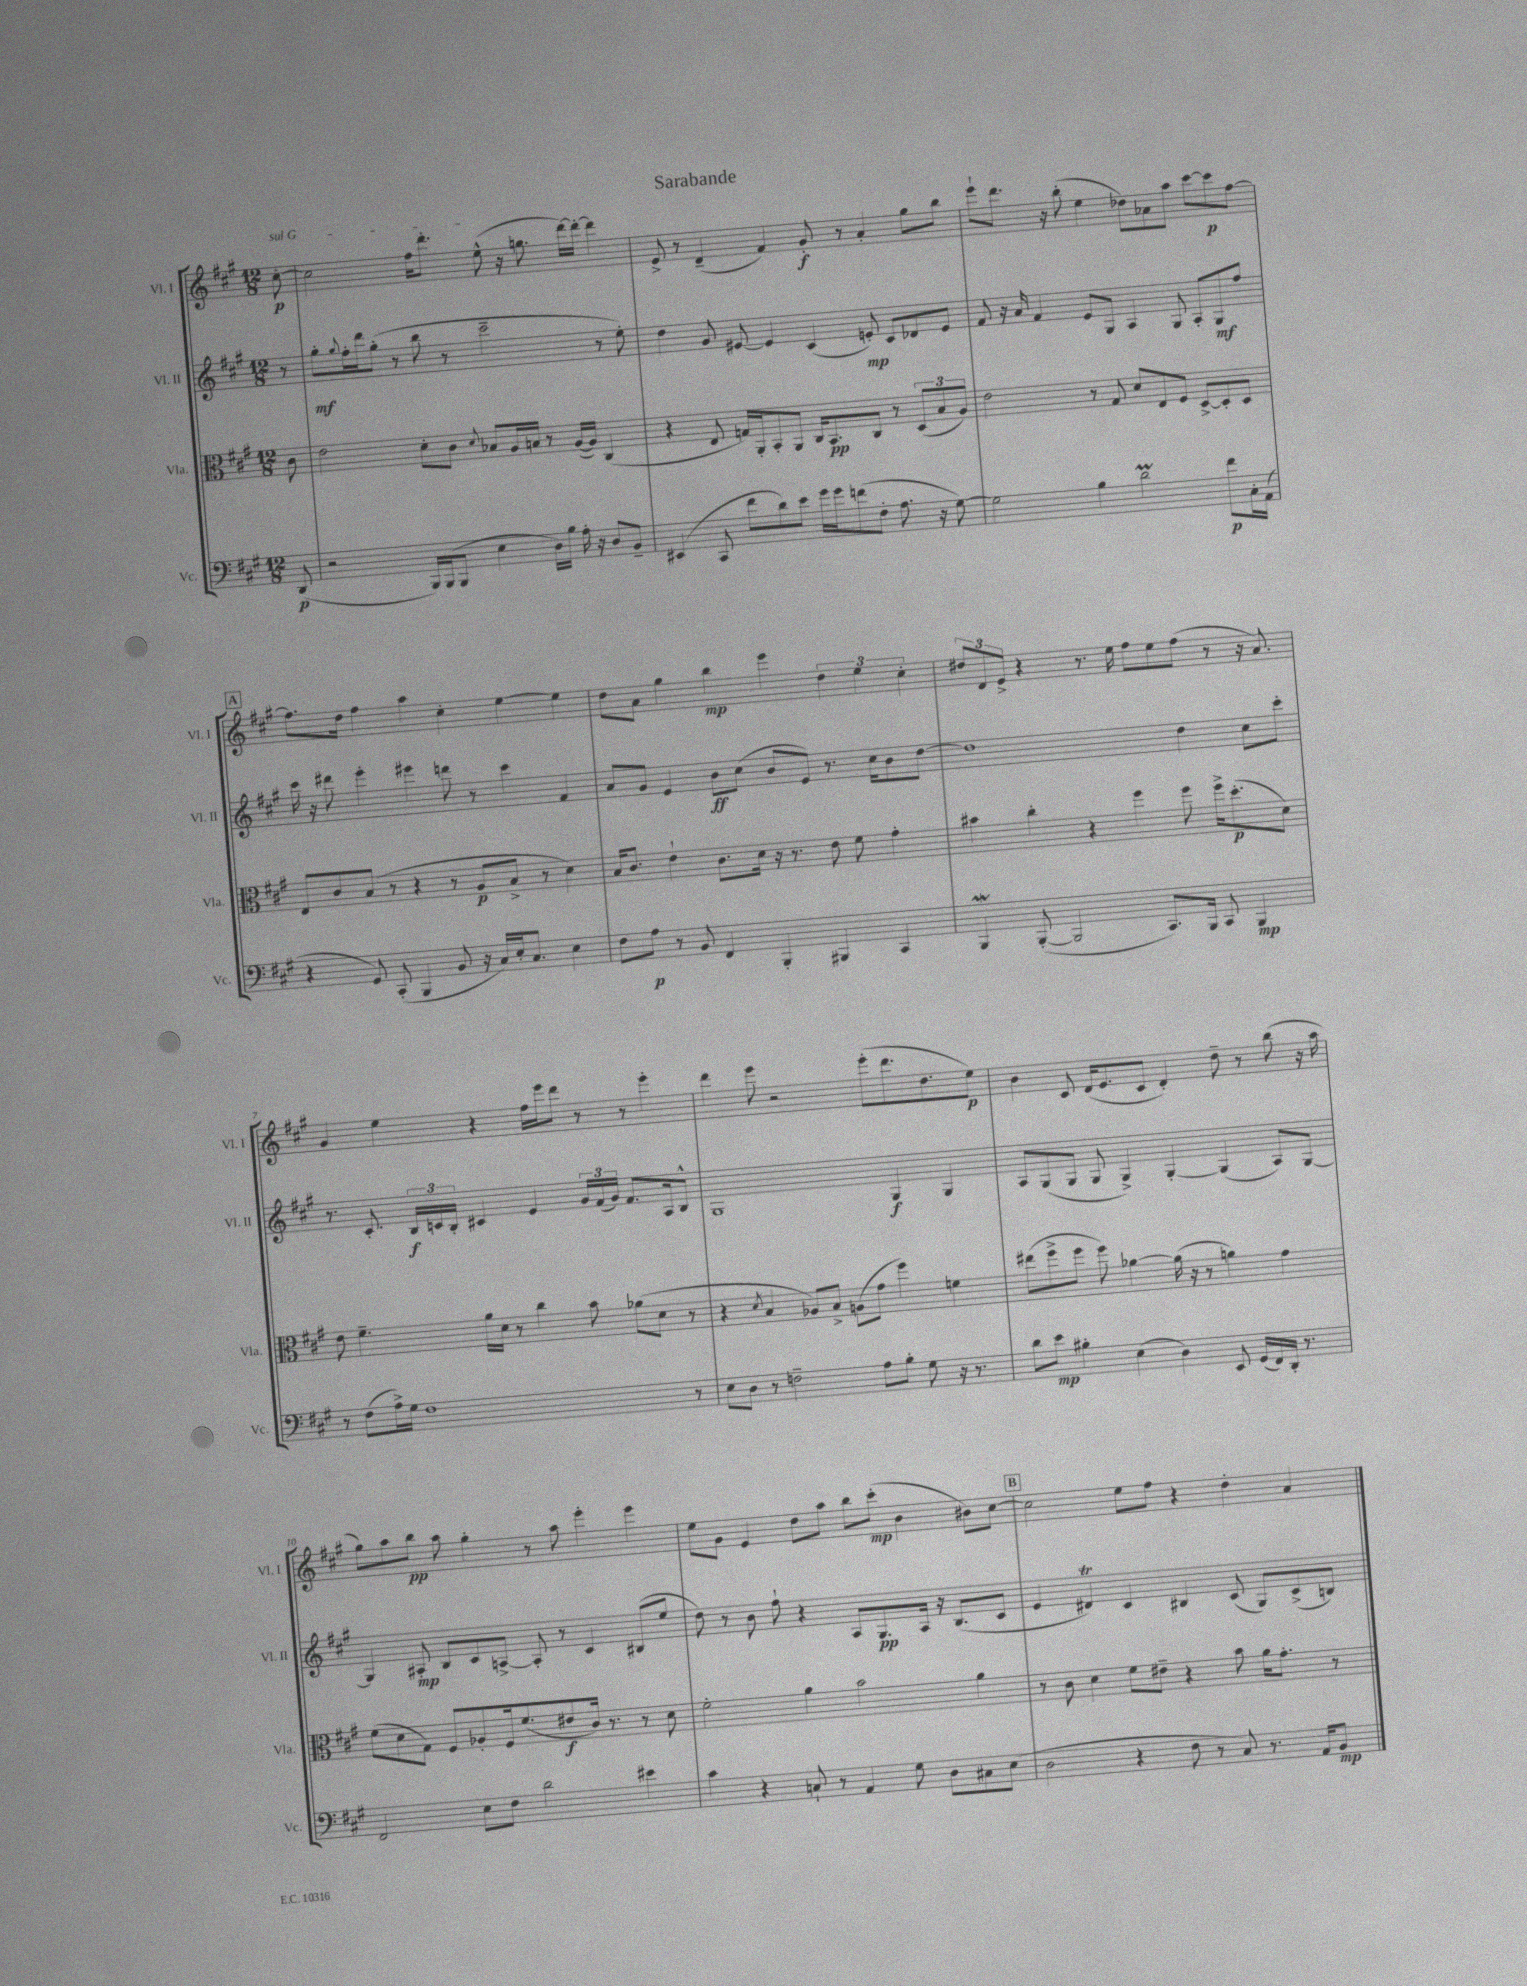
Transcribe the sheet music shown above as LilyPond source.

\header { title = "Sarabande" }
<<
\new StaffGroup <<
\new Staff = "s0" \with { instrumentName = "Vl. I" shortInstrumentName = "Vl. I" } {
    \clef treble \key a \major \numericTimeSignature \time 12/8 \partial 8
    \once \override TextSpanner.bound-details.left.text = \markup { \italic "sul G" } cis''8~-.\p\startTextSpan |
    cis''2 fis''16 d'''8.-. e''8-^\stopTextSpan( r16 g''8. d'''16~) d'''16~-. d'''4 |
    e'8-> r8 d'4--( fis'4) gis'8-.\f r8 a'4-. gis''8 b''8 |
    e'''8-! d'''8. r16 b''8-.( e''4 des''8) aes'8 a''8 cis'''8~ cis'''8\p fis''8~ |
    \mark \markup { \box "A" } fis''8. d''16 fis''4 a''4 cis''4-. e''4~ e''4 |
    d''8 a'8 gis''4 b''4\mp e'''4 \tuplet 3/2 { d''4 e''4 cis''4-. } |
    \tuplet 3/2 { dis''8 d'8 e'8-> } r4 r8. e''16 fis''8 e''8 fis''8( r8 r16 a'8.) |
    gis'4 e''4 r4 fis''16 e'''16 d'''8 r8 r8 e'''4-. |
    d'''4 e'''8 r2 e'''8-.( d'''8. d''8. e''8\p) |
    b'4 cis'8 d'16( e'8. cis'8 d'4-.) d''8-- r8 b''8( r16 a''16 |
    gis''8) a''8 b''8\pp a''8 gis''4-. r8 a''8 e'''4-. e'''4 |
    e''8 gis'8 e'4 d''8 a''8 b''8 cis'''8-.\mp( b'4 bis'8) cis''8~ |
    \mark \markup { \box "B" } cis''2 e''8 fis''8 r4 d''4-. a'4 \bar "|." |
}
\new Staff = "s1" \with { instrumentName = "Vl. II" shortInstrumentName = "Vl. II" } {
    \clef treble \key a \major \numericTimeSignature \time 12/8 \partial 8
    r8 |
    gis''8-.\mf \appoggiatura { gis''8 } fis''16-. d'''16 gis''8-.( r8 b''8 r8 cis'''2-- r8 e''8-.) |
    d''4 gis'8 eis'8~ eis'4 cis'4( e'8-.\mp) cis'8 des'8 e'8 |
    fis'8 r16 a'16 fis'4 e'8 gis8 a4 gis8 a8-. gis8\mf fis''8 |
    \mark \markup { \box "A" } cis'''16 r16 dis'''8 e'''4-. eis'''4 d'''8 r8 cis'''4 fis'4 |
    a'8 gis'8 e'4 b'8\ff cis''8( b'8 e'8) r8. cis''16 b'8 d''8~ |
    d''1 d''4 cis''8 cis'''8-. |
    r8. cis'8.-. \tuplet 3/2 { b16\f c'16 b16-. } cis'4 e'4 \tuplet 3/2 { gis'16 fis'16( gis'16) } fis'8. a16 b8-^ |
    gis1 gis4\f gis4 |
    a8 gis8( gis8 gis8 gis4->) gis4~-. gis4( a8) gis8~ |
    gis4 ais8-.\mp b8 cis'8 a8~-> a8-. r8 cis'4 bis8( e''8 |
    d''8) r8 b'8 fis''8-! r4 a8 gis8.\pp a16 r16 b8.( cis'8 |
    \mark \markup { \box "B" } e'4 dis'4\trill) cis'4 bis4 cis'8( gis8) cis'8->( b8) \bar "|." |
}
\new Staff = "s2" \with { instrumentName = "Vla." shortInstrumentName = "Vla." } {
    \clef alto \key a \major \numericTimeSignature \time 12/8 \partial 8
    cis'8 |
    e'2 d'8-. cis'8 \appoggiatura { d'8 } bes8 a16 b16 r8 a16~( a16) cis4( |
    r4 e8 g16) a,16-. b,8-. a,8 cis16 b,8.\pp cis8 r8 \tuplet 3/2 { d8( b8 a8) } |
    e'2 r8 gis8 d'8 e8 fis8 d8~-> d8-. d8 |
    \mark \markup { \box "A" } e8 cis'8 b8( r8 r4 r8 a8\p b8-> r8 d'4) |
    b16 cis'8. e'4-! cis'8. d'16 r16 r8. e'8 fis'8 gis'4-. |
    bis'4 cis''4-. r4 fis''4 fis''8 fis''16-> d''8.-.\p( d'8) |
    e'8 fis'4.-- a'16 d'16 r8 cis''4 b'8 aes'8( d'8 r8 |
    r4 \acciaccatura { d'8 } b4 aes8) b8-> a8( gis'8 fis''4) f'4 |
    eis''8( fis''8-> fis''8 fis''8) aes'4~ aes'16( r16 r8 a'4) gis'4 |
    fis'8( d'8 gis8) fis8 aes8-. fis16 fis'8.( eis'8\f cis'16) r8. r8 d'8 |
    fis'2-. a'4 b'2 a'4 |
    \mark \markup { \box "B" } r8 cis'8 d'4 fis'8 eis'8-- r4 b'8 a'16 gis'8.-. r8 \bar "|." |
}
\new Staff = "s3" \with { instrumentName = "Vc." shortInstrumentName = "Vc." } {
    \clef bass \key a \major \numericTimeSignature \time 12/8 \partial 8
    d,8\p( |
    r2 b,,16) b,,16( b,,8 e4 d16) b16 a16-. r16 d8 b,8-- |
    eis,4( cis,8 fis'8 d'8) e'8 gis'16 gis'16 f'8( fis8-. a8. r16 gis8~) |
    gis2 b4 d'2\prall fis'8\p cis16-. a,16( |
    \mark \markup { \box "A" } r4 gis,8) cis,8-.( b,,4 b,8 r16 cis16) e16-. cis8. e4 |
    fis8 a8\p r8 b,8 fis,4 b,,4-. bis,,4 cis,4 |
    b,,4\mordent b,,8~-.( b,,2 cis,8.) b,,16 cis,8 b,,4\mp |
    r8 fis8( a16->) gis16 fis1 r8 |
    e8 d8 r8 f2-- a8 b8-. gis8 r16 r8. |
    d'8 e'8\mp bis4-. e4( d4) e,8 gis,16( fis,16) d,16-. r8. |
    fis,2 e8 fis8 d'2 eis'4 |
    cis'4 r4 c8-! r8 a,4 gis8 d8 cis8 e8( |
    \mark \markup { \box "B" } d2 r4 fis8 r8 cis8) r8. a,16 b,8\mp \bar "|." |
}
>>
>>
